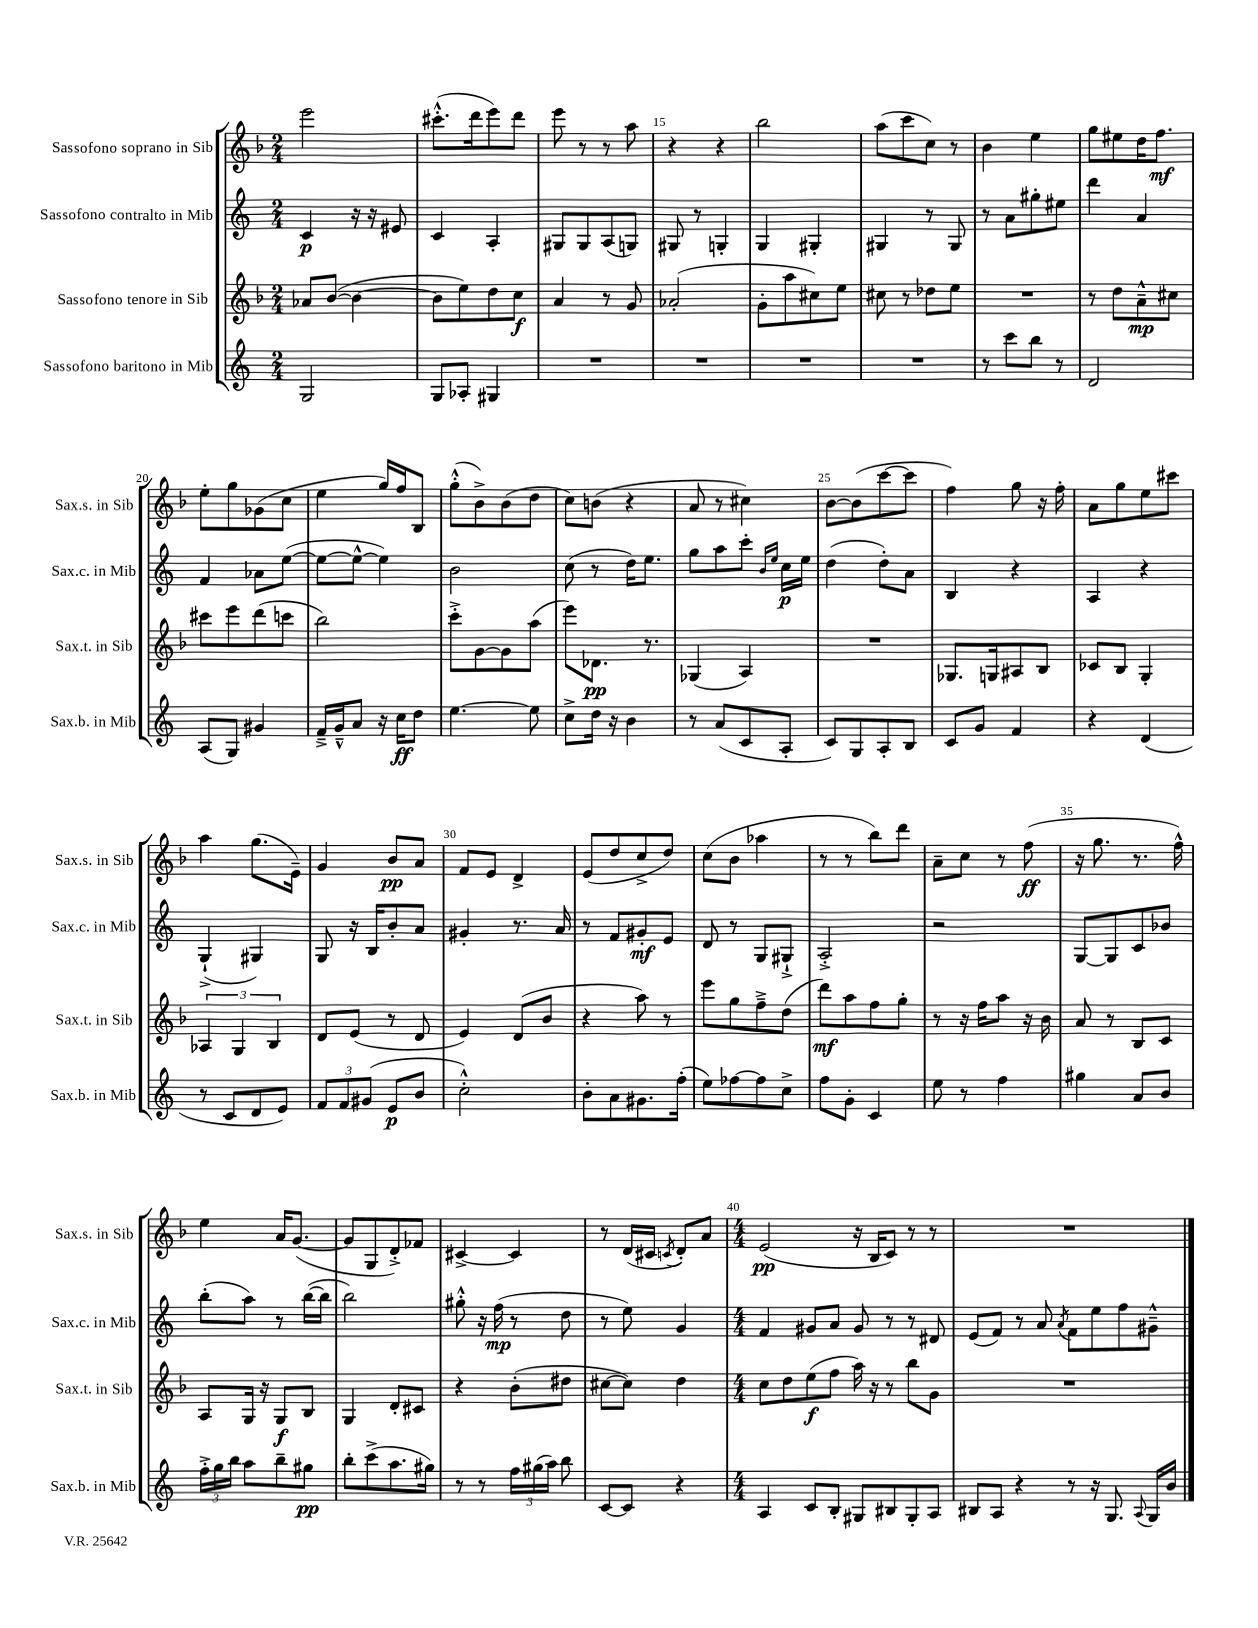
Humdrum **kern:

**kern	**dynam	**kern	**dynam	**kern	**dynam	**kern	**dynam
*part4	*part4	*part3	*part3	*part2	*part2	*part1	*part1
*staff4	*staff4	*staff3	*staff3	*staff2	*staff2	*staff1	*staff1
*I"Sassofono baritono in Mib	*	*I"Sassofono tenore in Sib	*	*I"Sassofono contralto in Mib	*	*I"Sassofono soprano in Sib	*
*I'Sax.b. in Mib	*	*I'Sax.t. in Sib	*	*I'Sax.c. in Mib	*	*I'Sax.s. in Sib	*
*clefG2	*	*clefG2	*	*clefG2	*	*clefG2	*
*k[]	*	*k[b-]	*	*k[]	*	*k[b-]	*
*M2/4	*	*M2/4	*	*M2/4	*	*M2/4	*
=12	=12	=12	=12	=12	=12	=12	=12
2G/	.	8a-X/L	.	4c/	p	2eee\	.
.	.	([8b-/J	.	.	.	.	.
.	.	4b-\_	.	16r	.	.	.
.	.	.	.	16r	.	.	.
.	.	.	.	8e#X/	.	.	.
=13	=13	=13	=13	=13	=13	=13	=13
8G/L	.	8b-\L]	.	4c/	.	(8.ccc#X'^^\L	.
8A-X'/J	.	8ee\)	.	.	.	.	.
.	.	.	.	.	.	16ddd\k	.
4G#X/	.	8dd\	.	4A'/	.	8eee\)	.
.	.	8cc\J	f	.	.	8ddd\J	.
=14	=14	=14	=14	=14	=14	=14	=14
2r	.	4a/	.	8G#X/L	.	8eee\	.
.	.	.	.	8G#/	.	8r	.
.	.	8r	.	(8A/	.	8r	.
.	.	8g/	.	8Gn/J)	.	8aa\	.
=15	=15	=15	=15	=15	=15	=15	=15
2r	.	(2a-X'/	.	8G#X/	.	4r	.
.	.	.	.	8r	.	.	.
.	.	.	.	4Gn'/	.	4r	.
=16	=16	=16	=16	=16	=16	=16	=16
2r	.	8g'\L	.	4G/	.	2bb-\	.
.	.	8aa\	.	.	.	.	.
.	.	8cc#X\)	.	4G#X'/	.	.	.
.	.	8ee\J	.	.	.	.	.
=17	=17	=17	=17	=17	=17	=17	=17
2r	.	8cc#X\	.	4G#X/	.	(8aa\L	.
.	.	8r	.	.	.	8ccc\	.
.	.	8dd-X\L	.	8r	.	8cc\J)	.
.	.	8ee\J	.	8G#/	.	8r	.
=18	=18	=18	=18	=18	=18	=18	=18
8r	.	2r	.	8r	.	4b-\	.
8ccc\L	.	.	.	8a\L	.	.	.
8bb\J	.	.	.	8gg#X'\	.	4ee\	.
8r	.	.	.	8ee#X\J	.	.	.
=19	=19	=19	=19	=19	=19	=19	=19
2d/	.	8r	.	4ddd\	.	8gg\L	.
.	.	8dd\L	.	.	.	8ee#X\	.
.	.	8a~^^\	mp	4a/	.	16dd\K	.
.	.	.	.	.	.	8.ff\J	mf
.	.	8cc#X\J	.	.	.	.	.
!!LO:LB:g=z
=20	=20	=20	=20	=20	=20	=20	=20
(8A/L	.	8ccc#X\L	.	4f/	.	8ee'\L	.
8G/J)	.	8eee\	.	.	.	8gg\	.
4g#X/	.	(8ddd\	.	8a-X\L	.	(8g-X\	.
.	.	8cccn\J	.	([8ee\J	.	8cc\J	.
=21	=21	=21	=21	=21	=21	=21	=21
16f~^/LL	.	2bb-\)	.	8ee\L_	.	4ee\	.
16g~^^/J	.	.	.	.	.	.	.
8a/J	.	.	.	8ee^^\J_	.	.	.
16r	.	.	.	4ee\])	.	16gg/LL)	.
16cc\KL	ff	.	.	.	.	16ff/J	.
8dd\J	.	.	.	.	.	8B-/J	.
=22	=22	=22	=22	=22	=22	=22	=22
[4.ee\	.	8ccc'^\L	.	2b\	.	(8gg'^^\L	.
.	.	[8g\	.	.	.	8b-^\)	.
.	.	8g\]	.	.	.	(8b-\	.
8ee\]	.	(8aa\J	.	.	.	8dd\J	.
=23	=23	=23	=23	=23	=23	=23	=23
8cc^\L	.	8eee\L)	.	(8cc\	.	8cc\L)	.
16dd\Jk	.	8.d-X\J	pp	8r	.	(8bn\J	.
16r	.	.	.	.	.	.	.
4b\	.	.	.	16dd\KL)	.	4r	.
.	.	8.r	.	8.ee\J	.	.	.
=24	=24	=24	=24	=24	=24	=24	=24
8r	.	(4G-X/	.	8gg\L	.	8a/	.
(8a/L	.	.	.	8aa\	.	8r	.
8c/	.	4A/)	.	8ccc'\J	.	4cc#X\)	.
.	.	.	.	16qqb/LL	.	.	.
.	.	.	.	16qqee/JJ	.	.	.
8A'/J	.	.	.	16cc\LL	p	.	.
.	.	.	.	16ee\JJ	.	.	.
=25	=25	=25	=25	=25	=25	=25	=25
8c/L)	.	2r	.	(4dd\	.	[8b-\L	.
8G/	.	.	.	.	.	(8b-\]	.
8A'/	.	.	.	8dd'\L)	.	[8ccc\	.
8B/J	.	.	.	8a\J	.	8ccc\J]	.
=26	=26	=26	=26	=26	=26	=26	=26
8c/L	.	8.G-X/L	.	4B/	.	4ff\)	.
8g/J	.	.	.	.	.	.	.
.	.	16Gn/k	.	.	.	.	.
4f/	.	8A#X/	.	4r	.	8gg\	.
.	.	8B-/J	.	.	.	16r	.
.	.	.	.	.	.	16ff'\	.
=27	=27	=27	=27	=27	=27	=27	=27
4r	.	8c-X/L	.	4A/	.	8a\L	.
.	.	8B-/J	.	.	.	8gg\	.
(4d/	.	4G'/	.	4r	.	8ee\	.
.	.	.	.	.	.	8ccc#X\J	.
!!LO:LB:g=z
=28	=28	=28	=28	=28	=28	=28	=28
8r	.	6A-X/	.	(4G`^/	.	4aa\	.
8c/L	.	.	.	.	.	.	.
.	.	6G/	.	.	.	.	.
8d/	.	.	.	4G#X/)	.	(8.gg\L	.
.	.	6B-/	.	.	.	.	.
8e/J)	.	.	.	.	.	.	.
.	.	.	.	.	.	16e~\Jk)	.
=29	=29	=29	=29	=29	=29	=29	=29
12f/L	.	8d/L	.	8G/	.	4g/	.
12f/	.	.	.	.	.	.	.
.	.	(8e/J	.	16r	.	.	.
(12g#X/J	.	.	.	.	.	.	.
.	.	.	.	16B/KL	.	.	.
8e/L	p	8r	.	8b'/	.	8b-/L	pp
8b/J	.	8d/	.	8a/J	.	8a/J	.
=30	=30	=30	=30	=30	=30	=30	=30
2cc'^^\)	.	4e/)	.	4g#X'/	.	8f/L	.
.	.	.	.	.	.	8e/J	.
.	.	(8d/L	.	8.r	.	4d^/	.
.	.	8b-/J	.	.	.	.	.
.	.	.	.	16a/	.	.	.
=31	=31	=31	=31	=31	=31	=31	=31
8b'\L	.	4r	.	8r	.	(8e/L	.
8a\	.	.	.	8f/L	.	8dd/	.
8.g#X\	.	8aa\)	.	8g#X'/	mf	8cc^/	.
.	.	8r	.	8e/J	.	8dd/J)	.
(16ff'\Jk	.	.	.	.	.	.	.
=32	=32	=32	=32	=32	=32	=32	=32
8ee\L)	.	8eee\L	.	8d/	.	(8cc\L	.
[8ff-X\	.	8gg\	.	8r	.	8b-\J	.
8ff-\]	.	8ff~^\	.	8G/L	.	4aa-X\	.
8cc^\J	.	(8dd\J	.	8G#X`^/J	.	.	.
=33	=33	=33	=33	=33	=33	=33	=33
8ff\L	.	8ddd\L)	mf	2A'^/	.	8r	.
8g'\J	.	8aa\	.	.	.	8r	.
4c/	.	8ff\	.	.	.	8bb-\L)	.
.	.	8gg'\J	.	.	.	8ddd\J	.
=34	=34	=34	=34	=34	=34	=34	=34
8ee\	.	8r	.	2r	.	8a~\L	.
8r	.	16r	.	.	.	8cc\J	.
.	.	16ff\KL	.	.	.	.	.
4ff\	.	8aa\J	.	.	.	8r	.
.	.	16r	.	.	.	(8ff\	ff
.	.	16b-\	.	.	.	.	.
=35	=35	=35	=35	=35	=35	=35	=35
4gg#X\	.	8a/	.	[8G/L	.	16r	.
.	.	.	.	.	.	8.gg\	.
.	.	8r	.	8G/]	.	.	.
8a/L	.	8B-/L	.	8c/	.	8.r	.
8b/J	.	8c/J	.	8b-X/J	.	.	.
.	.	.	.	.	.	16ff^^\)	.
!!LO:LB:g=z
=36	=36	=36	=36	=36	=36	=36	=36
24ff'^\LL	.	8A/L	.	(8bb'\L	.	4ee\	.
24gg\	.	.	.	.	.	.	.
24bb\JJ	.	.	.	.	.	.	.
8aa\L	.	16G/Jk	.	8aa\J)	.	.	.
.	.	16r	.	.	.	.	.
8bb~\	.	8G/L	f	8r	.	16a/KL	.
.	.	.	.	.	.	([8.g/J	.
8gg#X\J	pp	8B-/J	.	([16bb\LL	.	.	.
.	.	.	.	16bb\JJ]	.	.	.
=37	=37	=37	=37	=37	=37	=37	=37
8bb'\L	.	4G/	.	2bb\)	.	8g/L]	.
(8ccc^\	.	.	.	.	.	8G/	.
8.aa\	.	8d'/L	.	.	.	8d'^/)	.
.	.	8c#X/J	.	.	.	8f-X/J	.
16gg#X\Jk)	.	.	.	.	.	.	.
=38	=38	=38	=38	=38	=38	=38	=38
8r	.	4r	.	8gg#X'^^\	.	[4c#X^/	.
8r	.	.	.	16r	.	.	.
.	.	.	.	(16ff\	mp	.	.
24ff\LL	.	(8b-'\L	.	8r	.	4c#/]	.
(24gg#X\	.	.	.	.	.	.	.
24aa\JJ)	.	.	.	.	.	.	.
8bb\	.	8dd#X\J	.	8dd\	.	.	.
=39	=39	=39	=39	=39	=39	=39	=39
[8c/L	.	[8cc#X\L	.	8r	.	8r	.
8c/J]	.	8cc#\J])	.	8ee\)	.	(16d/LL	.
.	.	.	.	.	.	16c#X/JJ	.
.	.	.	.	.	.	8qcn/	.
4r	.	4dd\	.	4g/	.	8d'/L)	.
.	.	.	.	.	.	8a/J	.
=40	=40	=40	=40	=40	=40	=40	=40
*M4/4	*	*M4/4	*	*M4/4	*	*M4/4	*
4A/	.	8cc\L	.	4f/	.	(2e/	pp
.	.	8dd\	.	.	.	.	.
8c/L	.	(8ee\	f	8g#X/L	.	.	.
8B'/J	.	8ff\J	.	8a/J	.	.	.
8G#X/L	.	16aa\)	.	8g#/	.	16r	.
.	.	16r	.	.	.	16B-/KL	.
8B#X/	.	8r	.	8r	.	8c/J)	.
8G#'/	.	8bb-\L	.	8r	.	8r	.
8A/J	.	8g\J	.	8d#X/	.	8r	.
=41	=41	=41	=41	=41	=41	=41	=41
8B#X/L	.	1r	.	(8e/L	.	1r	.
8A/J	.	.	.	8f/J)	.	.	.
4r	.	.	.	8r	.	.	.
.	.	.	.	8a/	.	.	.
.	.	.	.	8qa/	.	.	.
8r	.	.	.	8f\L	.	.	.
16r	.	.	.	8ee\	.	.	.
8.G/	.	.	.	.	.	.	.
.	.	.	.	8ff\	.	.	.
8qqA/	.	.	.	.	.	.	.
16G/LL	.	.	.	8g#X~^^\J	.	.	.
16b/JJ	.	.	.	.	.	.	.
==	==	==	==	==	==	==	==
*-	*-	*-	*-	*-	*-	*-	*-
